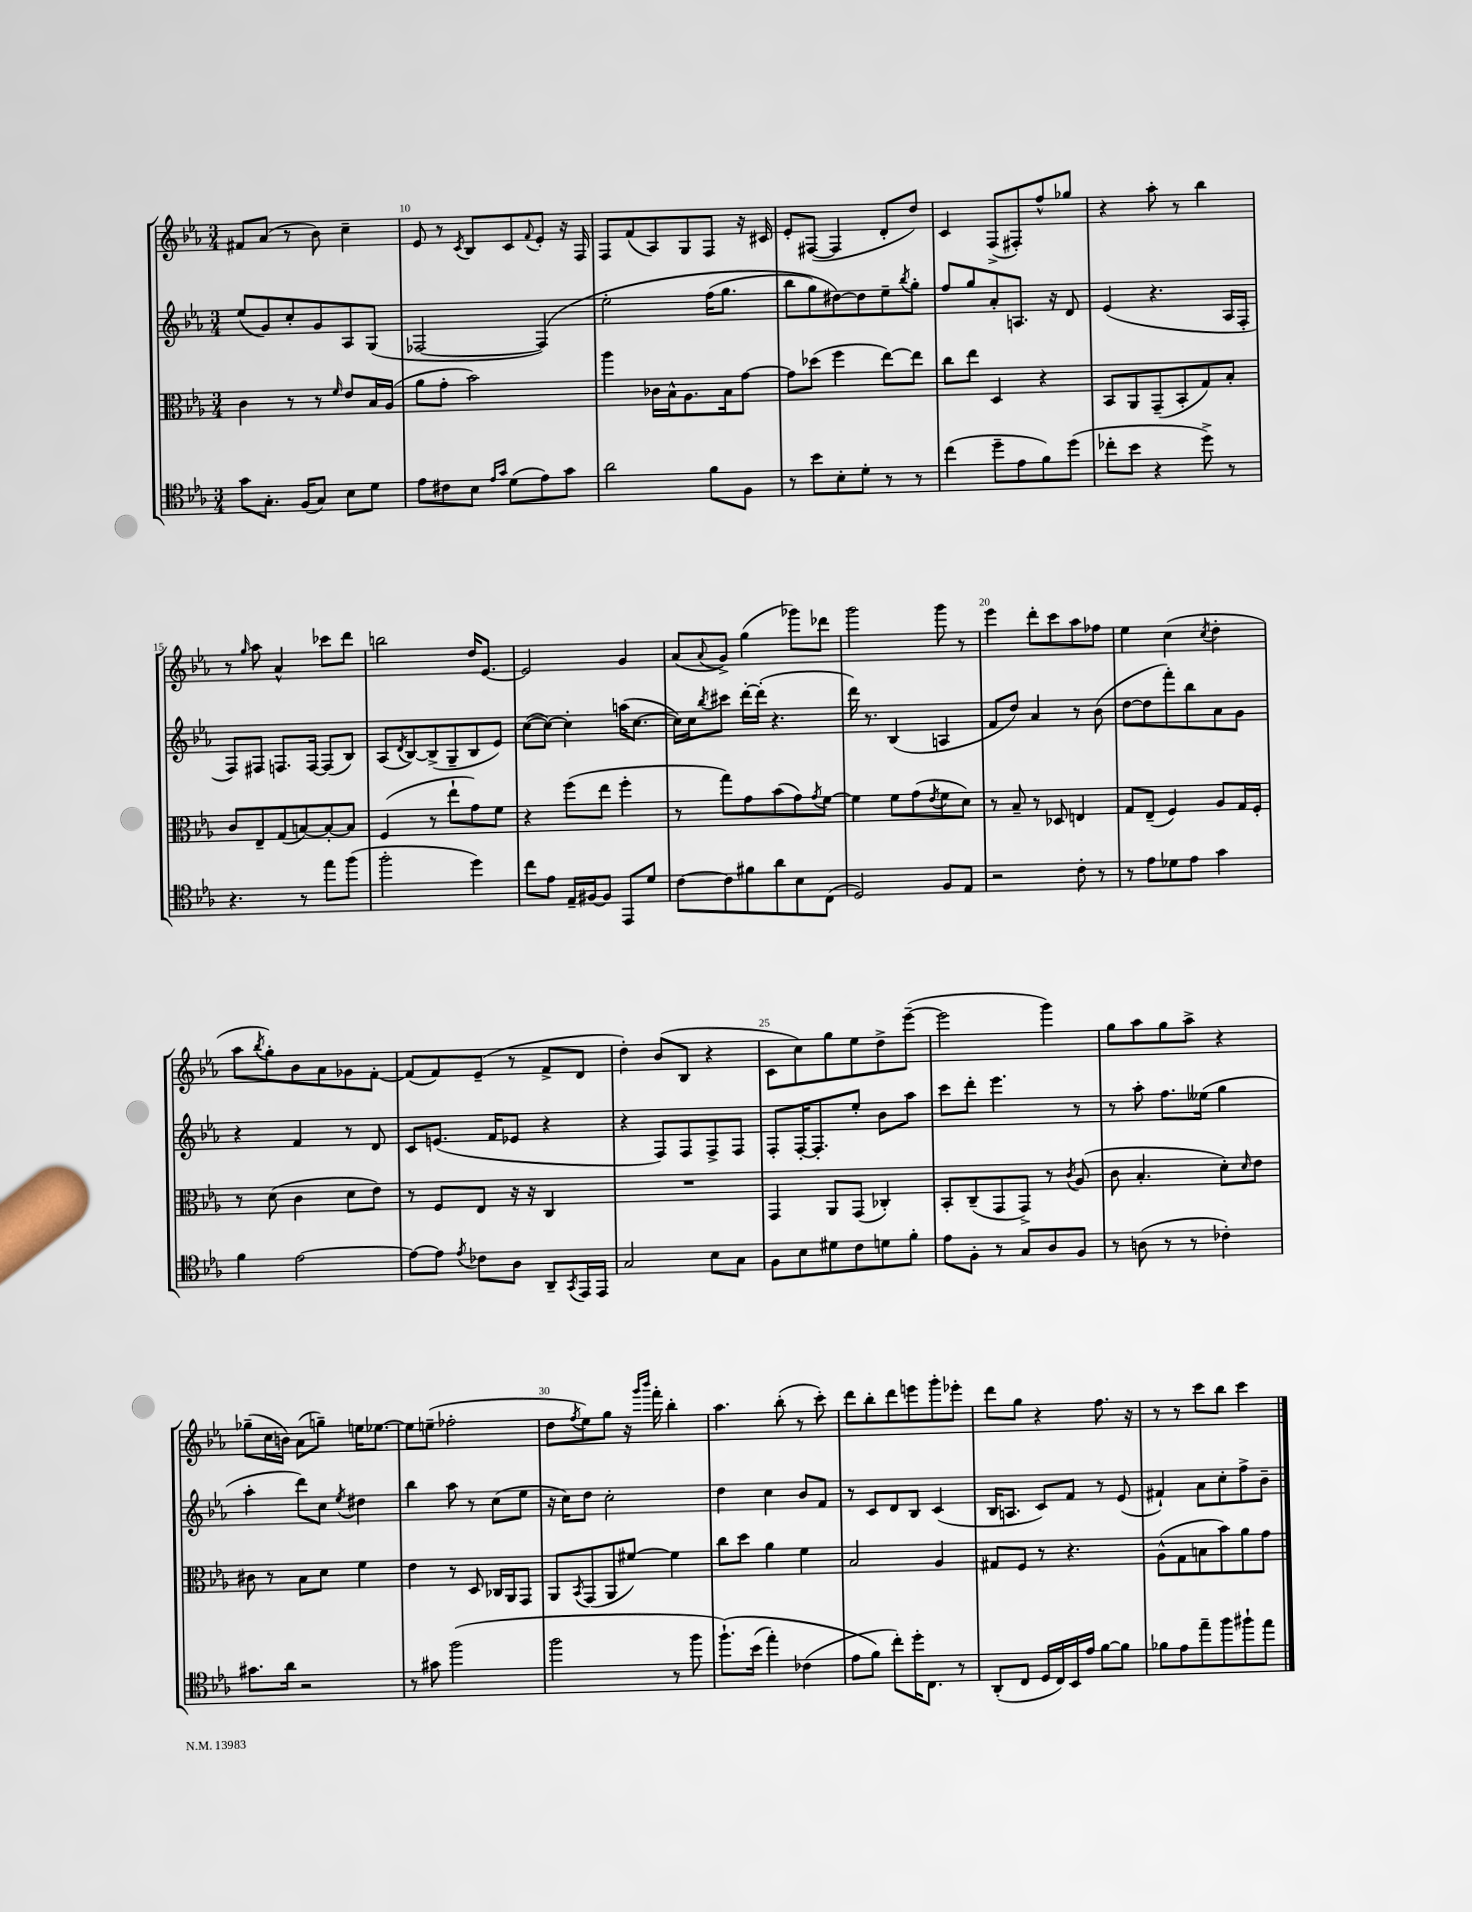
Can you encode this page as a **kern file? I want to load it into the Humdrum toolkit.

**kern	**kern	**kern	**kern
*staff4	*staff3	*staff2	*staff1
*clefC4	*clefC3	*clefG2	*clefG2
*k[b-e-a-]	*k[b-e-a-]	*k[b-e-a-]	*k[b-e-a-]
*M3/4	*M3/4	*M3/4	*M3/4
8g	4c	(8ee-	8f#
8.G'	.	8g)	(8a-
.	8r	8cc'	8r
(16F	.	.	.
8G)	8r	8g	8b-)
.	16qqf	.	.
8B-	8e-	8A-	4cc~
8d	16B-	(8G	.
.	(16A-	.	.
=	=	=	=
8e-	8a-	[2F-	8e-
8c#	8g'	.	8r
.	.	.	8qc
8B-	2b-)	.	8B-
16qqe-	.	.	.
16qqg	.	.	.
(8d	.	.	8c
.	.	.	8qqf
8e-)	.	&(4F-])	8e-'
8g	.	.	16r
.	.	.	16F
=	=	=	=
2a-	4aa-	2ee-'	8F
.	.	.	(8f
.	16c-	.	8A-)
.	16B-^^	.	.
.	8.A-	.	8G
8f	.	(16ff	8F
.	16B-	8.gg	.
8F	[8g	.	16r
.	.	.	16c#
=	=	=	=
8r	8g]	8bb-	8e-'
8b-	(8dd-	8gg)	([8F#
8B-'	4ff	[8dd#&)	4F#]
8d'	.	8dd#]	.
8r	[8ee-)	8ee-~	8d'
.	.	8qbb-	.
8r	8ee-]	8gg'	8dd)
=	=	=	=
(4cc	8cc	8ff	4c
.	8ee-	8gg	.
8dd~	4D	8a-'	(8F^
8e-	.	8.A	8F#')
8f)	4r	.	8ff^^
.	.	16r	.
(8dd	.	8d	8gg-
=	=	=	=
8cc-'	8BB-	(4e-	4r
8b-	8AA-	.	.
4r	(8GG~	4.r	8aa-'
.	8BB-'	.	8r
8dd^)	8G)	.	4bb-
8r	8B-'	16A-	.
.	.	16F'	.
=	=	=	=
4.r	8c	8F)	8r
.	.	.	16qqgg
.	8E-~	8F#	8aa-
.	(8G	8.F	4a-^^
8r	[8B)	.	.
.	.	[16F	.
8ee-	8B'_	(8F]	8ccc-
(8ff	8B]	8B-)	8ddd
=	=	=	=
2ff'	(4F	(8A-	2bb
.	.	8qd	.
.	.	[8B-)	.
.	8r	(8B-^]	.
.	8ee-`	8G~	.
4dd)	8g)	8B-	16dd
.	.	.	[8.e-
.	8f	8e-)	.
=	=	=	=
8cc	4r	([8cc	2e-]
8e-	.	8cc_)	.
16E-~	(8ff	4cc']	.
[16F#	.	.	.
8F#]	8ee-	.	.
8EE-	4ff'	(16aa	4g
.	.	[8.cc	.
8d	.	.	.
=	=	=	=
[8c	8r	16cc])	(8a-
.	.	16cc	.
.	.	8qbb-	8qqa-
8c]	8gg)	8ccc#	8g^)
8f#	8g	[16ddd'	(4gg
.	.	(16ddd']	.
8a-	(8b-	4.r	.
8B-	8g)	.	8ggg-)
.	8qg	.	.
(8C	[8f	.	8ddd-
=	=	=	=
2D)	4f]	16ddd)	2ggg
.	.	8.r	.
.	8f	(4B-	.
.	(8g	.	.
.	8qe-	.	.
8F	8f	4A	8ggg
8E-	8d)	.	8r
=	=	=	=
2r	8r	8f	4eee-
.	8B-~	8dd)	.
.	8r	4a-	8ddd'
.	8D-	.	8ccc
8c'	4E	8r	8aa-
8r	.	(8b-	8ff-
=	=	=	=
8r	8G	[8dd	4ee-
8e-	(8E-~	8dd]	.
8d-	4F)	8fff')	(4cc
8e-	.	8bb-	.
.	.	.	8qcc
4g	8A-	8a-	4dd'
.	16G	8g	.
.	16F'	.	.
=	=	=	=
4f	8r	4r	8aa-
.	.	.	8qbb-
.	(8d	.	8gg')
[2e-	4c	4f	8b-
.	.	.	8a-
.	8d	8r	8g-
.	8e-)	8d	[8f'
=	=	=	=
8e-_	8r	8c	(8f]
8e-]	8F	(8.e	8f)
8qe-	.	.	.
8c-	8E-	.	(8e-~
.	.	16f	.
8A-	16r	8e-	8r
.	16r	.	.
8AA-~	4C	4r	8f^
8qGG	.	.	.
16EE-	.	.	8d
16EE-	.	.	.
=	=	=	=
2G	2.r	4r	4dd')
.	.	8F)	(8b-
.	.	8F	8B-
8B-	.	8F^	4r
8G	.	8F	.
=	=	=	=
8F	4GG	8F'	8c
8B-	.	[16F'	8cc)
.	.	8.F']	.
8d#	8AA-	.	8gg
8c	(8GG	8ee-'	8ee-
8d	4C-')	8b-	8dd^
8f'	.	8aa-	([8eee-~
=	=	=	=
8e-	8BB-'	8ccc	2eee-]
8F'	(8C~	8ddd'	.
8r	8GG	4.eee-	.
8G	8GG^)	.	.
8A-	8r	.	4ggg)
.	8qc	.	.
8F	(8A-	8r	.
=	=	=	=
8r	8c	8r	8gg
(8A	4.B-'	8aa-'	8aa-
8r	.	8.ff	8gg
8r	.	.	8aa-^
.	.	(16ee--	.
4c-')	8d')	4gg	4r
.	16qqd	.	.
.	8e-	.	.
=	=	=	=
8.g#	8c#	4aa-'	(8gg-~
.	8r	.	16cc
16a-	.	.	16b)
2r	8B-	8ddd)	(8a-
.	8d	8cc	8gg~)
.	.	8qee-	.
.	4f	4dd#	16ee
.	.	.	[8.ee-
=	=	=	=
8r	4e-	4bb-	8ee-]
8g#	.	.	(8ee~
(2ff	8r	8aa-	2ff-'
.	8D	8r	.
.	16C-	(8cc	.
.	16AA-	.	.
.	8GG	8ee-	.
=	=	=	=
2ff	8AA-	16r	8dd
.	.	16cc)	.
.	8qBB-	.	8qff
.	(8GG	8dd	8ee-)
.	8AA-	2cc'	8gg
.	[8f#)	.	16r
.	.	.	16qqggg
.	.	.	16qqbbb-
.	.	.	16fff'
8r	4f#]	.	4bb-'
8ff	.	.	.
=	=	=	=
&(8.ff`)	8cc	4dd	4.aa-
.	8dd	.	.
(16b-	.	.	.
4ee-')	4a-	4cc	.
.	.	.	(8bb-'
(4c-	4f	8b-	8r
.	.	8f	8ccc')
=	=	=	=
8e-	2B-	8r	8ddd
8f&)	.	8c	8bb-'
8cc')	.	8d	8ddd
16dd'	.	8B-	8eee
8.C	.	.	.
.	4A-	(4c	8ggg'
8r	.	.	8eee-'
=	=	=	=
(8AA-'	8G#	16B-	8ddd
.	.	8.A	.
8C	8F	.	8gg
16D	8r	8c)	4r
16C)	.	.	.
16BB-	4.r	8f	.
16e-	.	.	.
[8f	.	8r	8.ff
8f]	.	(8e-	.
.	.	.	16r
=	=	=	=
8f-	(8A-^^	4f#`)	8r
8e-	8G	.	8r
8ee-~	8B	8a-	8ccc
8ff	8b-)	8cc'	8bb-
8ff#`	8a-	8ff^	4ccc
8ee-	8g	8b-~	.
==	==	==	==
*-	*-	*-	*-
